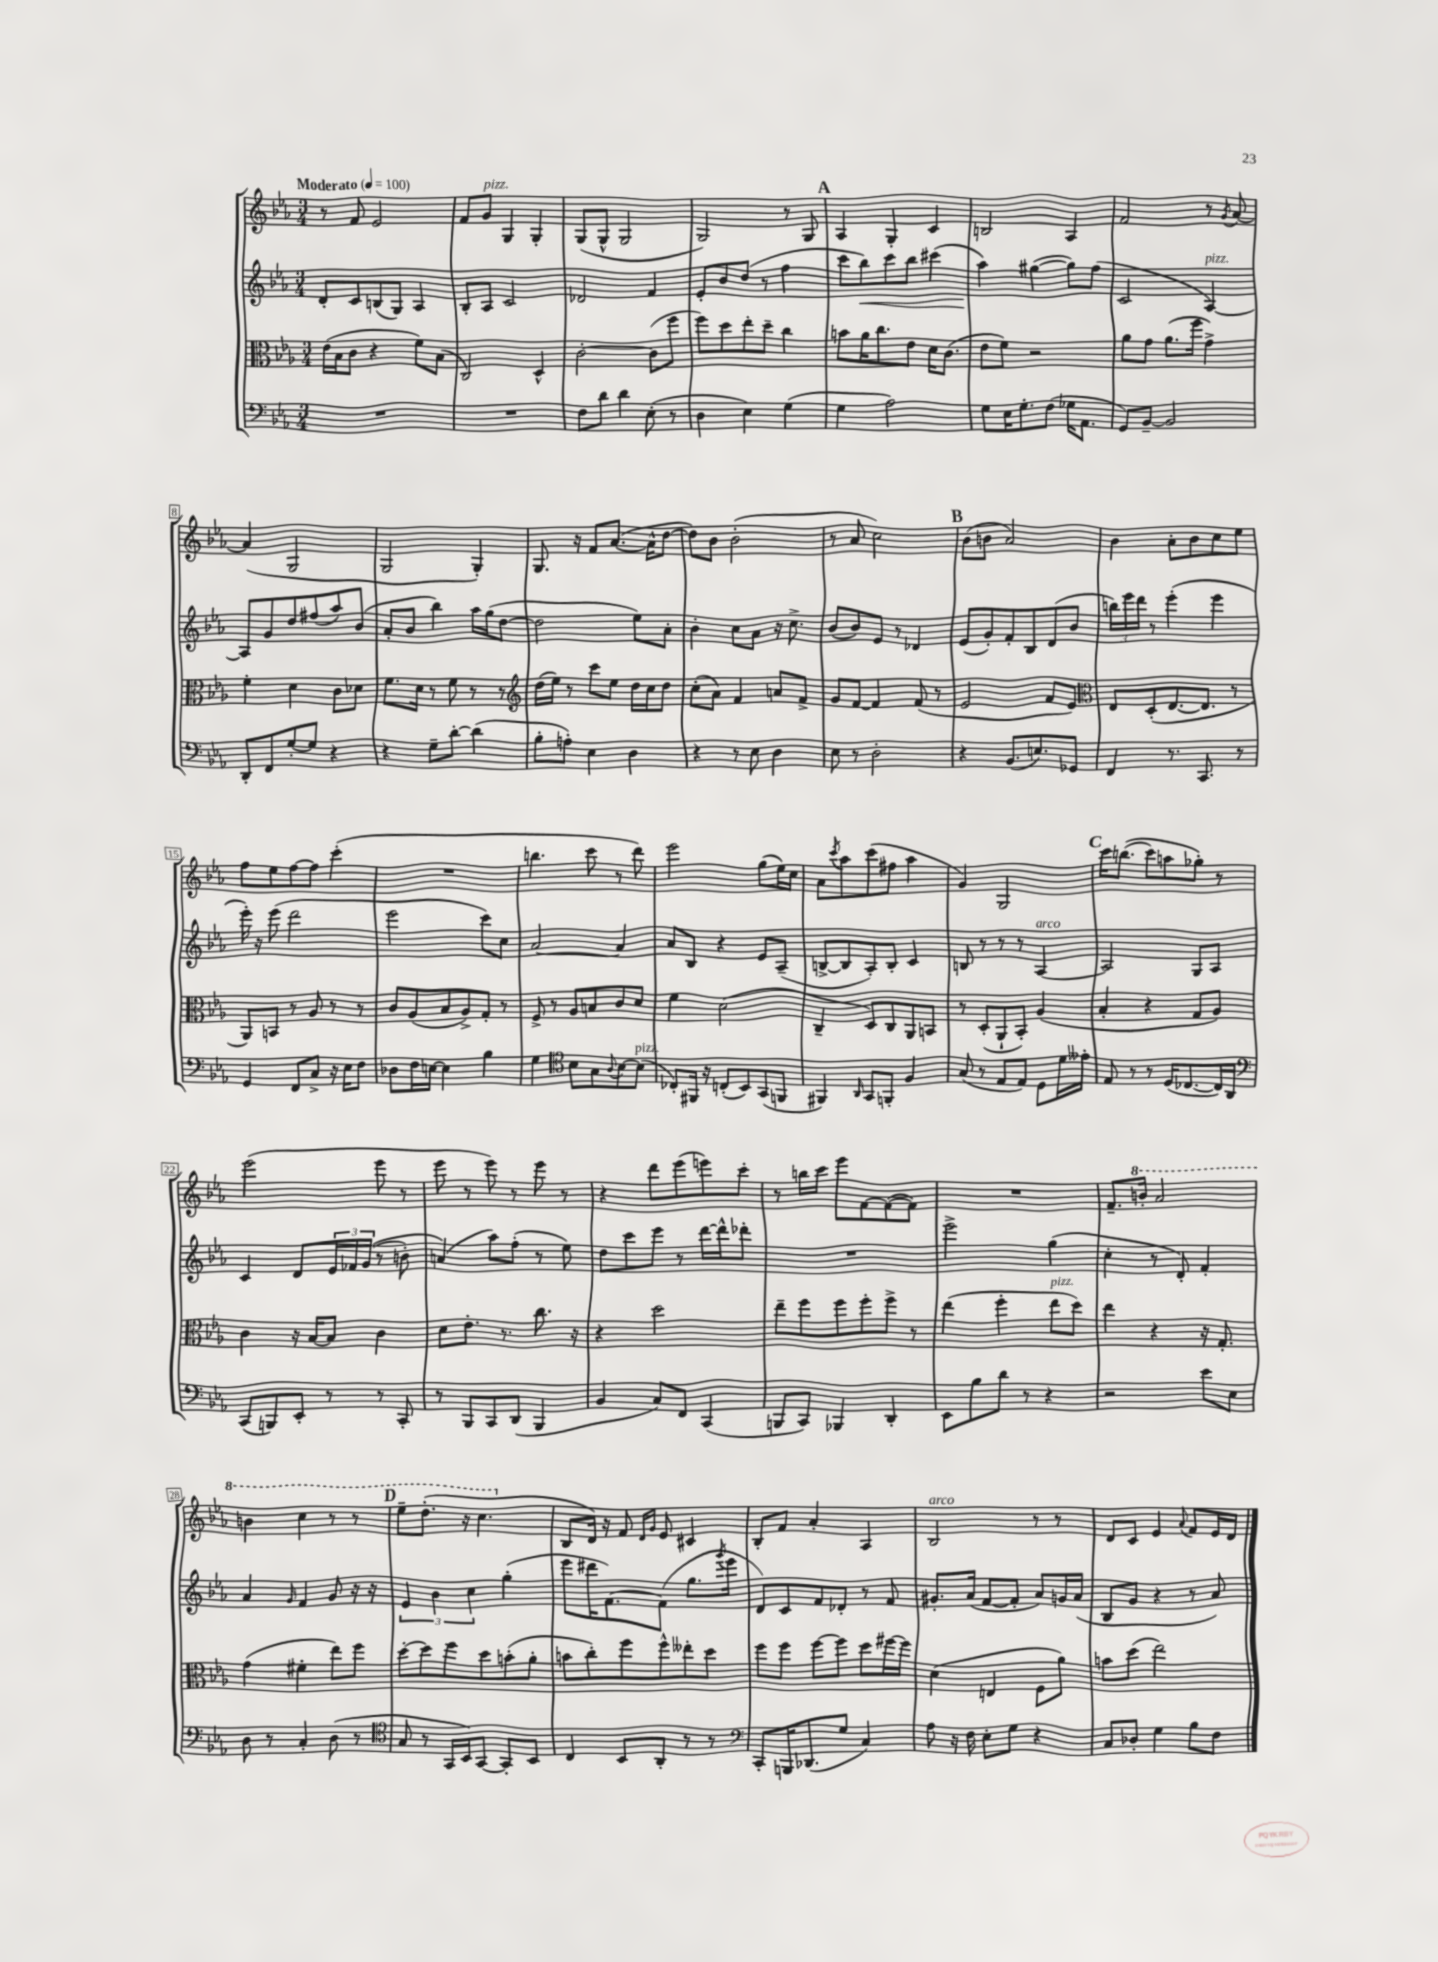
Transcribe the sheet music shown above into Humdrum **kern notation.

**kern	**kern	**kern	**kern
*staff4	*staff3	*staff2	*staff1
*clefF4	*clefC3	*clefG2	*clefG2
*k[b-e-a-]	*k[b-e-a-]	*k[b-e-a-]	*k[b-e-a-]
*M3/4	*M3/4	*M3/4	*M3/4
*MM100	*MM100	*MM100	*MM100
2.r	(16e-\LL	8d'/L	8r
.	16B-\J	.	.
.	8c\J	8c/	8f/
.	4r	(8B/	2e-/
.	.	8G/J)	.
.	8f\L)	4A-/	.
.	(8B-\J	.	.
=	=	=	=
2.r	2C/)	8B-'/L	8f/L
.	.	8A-/J	8g/J
.	.	2c/	4G/
.	4D^^/	.	4G'/
=	=	=	=
8F\L	[2c'\	2d-/	(8G/L
8d\J	.	.	8G^^/J
4d\	.	.	2G/
(8E-'\	(8c\]L	4f/	.
8r	8ff\J	.	.
=	=	=	=
4D\	8ff\L)	8e-'/L	2G/)
.	8dd\	8b-/	.
4E-\)	8ee-'\	(8dd/J	.
.	8dd~\J	8r	.
(4G\	4cc\	4ff\	8r
.	.	.	8G/
=	=	=	=
4G\	8b\L	8ccc\L	4A-/
.	16a-\K	8bb-\)	.
.	8.cc\	.	.
2A-\)	.	8ccc\	4G'/
.	8e-\J	8bb-\J	.
.	16d\LK	(4ccc#\	4c/
.	(8.c\J	.	.
=	=	=	=
8G\L	8e-\L	4aa-\)	2B/
16E-\K	8f\J)	.	.
8.G'\	.	.	.
.	2r	([4gg#\	.
(8F\J	.	.	.
16G-\LK	.	8gg#\]L)	4A-/
8.AA-\J	.	.	.
.	.	(8ff\J	.
=	=	=	=
8GG/L)	8a-\L	2c/	2f/
[8BB-~/J	8g\J	.	.
2BB-/]	(8.a-\L	.	.
.	16ff\Jk	.	.
.	4g^\)	[4A-/)	8r
.	.	.	8qg/
.	.	.	[8a-/
=	=	=	=
8DD'/L	4f'\	8A-/]L	(4a-/]
8FF/	.	8g/	.
[8G'/	4d\	8dd/	2G/
8G/]J	.	(8ff#/	.
4r	8c\L	8aa-/)	.
.	8d-\J	(8b-/J	.
=	=	=	=
4r	8.f\L	8a-'/L	2G/
.	.	8b-/J	.
.	16d\Jk	.	.
8G~\L	8r	4bb-\)	.
[8d'\J	8f\	.	.
(4d\]	8r	16aa-\LL	4G'/)
.	.	(16gg\J	.
.	8r	[8dd\J	.
=	=	=	=
*	*clefG2	*	*
8B-'\L	(16dd\LL	2dd\]	8.G/
.	16ee-\JJ)	.	.
8A'\J)	8r	.	.
.	.	.	16r
4E-\	8ccc\L	.	8f/L
.	8ee-\J	.	([8.a-/J
4D\	16dd\LL	8ee-\L)	.
.	16cc\J	.	16a-^^\]LK
.	8dd\J	8a-'\J	[8dd\J
=	=	=	=
4r	(8cc'\L	4b-'\	8dd\]L)
.	8a-\J)	.	8b-\J
8r	4f/	8cc\L	(2b-'\
8E-\	.	8a-\J	.
4D\	8a/L	16r	.
.	.	8.cc^\	.
.	8f^/J	.	.
=	=	=	=
8E-\	8g/L	(8b-/L	8r
8r	[8f/J	8b-/)	8a-/
2D'\	4f/]	8e-/J	2cc\)
.	.	8r	.
.	(8f/	4d-/	.
.	8r	.	.
=	=	=	=
4r	2e-/	(8e-/L	(8b-\L
.	.	8g'/)	8b\J
(8.BB-/L	.	8f'/	2a-/)
.	.	8B-/	.
8.E/)	.	.	.
.	8f/L	(8d/	.
8GG-/J	8e-/J)	8b-/J	.
=	=	=	=
*	*clefC3	*	*
4FF/	8E-/L	24bb\LL)	4b-\
.	.	24eee-\	.
.	.	24ddd\JJ	.
.	(8D'/	8r	.
8.r	[8.E-/	(4eee-'\	8a-'\L
.	.	.	8b-\
8.CC/	8.E-/]J	.	.
.	.	4eee-\	8cc\
8r	8r	.	8ee-\J
=	=	=	=
4GG/	8AA-/L)	16eee-'\)	8ff\L
.	.	16r	.
.	8BB/J	(8eee-\	8ee-\
8FF/L	8r	2ddd\	[8ff\
8C^/J	8A-/	.	8ff\]J
16r	8r	.	(4ccc'\
16E-\LK	.	.	.
8F\J	8r	.	.
=	=	=	=
8D-\L	8c/L	2eee-\	2.r
16F\L	(8A-/	.	.
[16E\JJ	.	.	.
4E\]	8B-/	.	.
.	8A-^/)	.	.
4B-\	8G'/J	8ccc\L)	.
.	8r	8cc\J	.
=	=	=	=
4G\	8F^/	[2a-/	4.bb\
.	8r	.	.
*clefC4	*	*	*
8B-\L	8A-/L	.	.
8G\	8B/	.	8ccc\
8qqA-/	.	.	.
[8B-\	8c/	4a-/]	8r
(8B-\]J	8d/J	.	8ddd\)
=	=	=	=
8C-'/L)	4f\	8a-/L	2eee-\
16FF#/Jk	.	8B-/J	.
16r	.	.	.
(8C'/L	(2d\	4r	.
8BB-/)	.	.	.
(8GG/	.	8e-/L	(8gg\L
8FF/J	.	(8A-~/J	16ee-\L)
.	.	.	16cc\JJ
=	=	=	=
4FF#/)	4C~/	[8B^/L	8a-\L
.	.	.	8qccc/
.	.	8B/]	8aa-\
16qqAA-/	.	.	.
8GG/L	8D/L)	8A-'/)	(8ccc\
8FF'/J	8C/	8B'/J	8ff#\J
4F/	8AA-/	4c/	4aa-\
.	8BB/J	.	.
=	=	=	=
(8G/	8r	8B/	4g/)
8r	(8D'/L	8r	.
8E-/L	8AA-`/	8r	2G/
8E-/J)	8BB-'/J)	8r	.
8D\L	(4A-/	[4A-/	.
16d\L	.	.	.
16e--'\JJ	.	.	.
=	=	=	=
8E-/	4B-'/	2A-/]	16ccc\LK
.	.	.	&((8.bb\J
8r	.	.	.
8r	4r	.	8ccc\L)
(16D/LK	.	.	8aa\
[8.C-/	.	.	.
.	8G/L	8G/L	8gg-'\J&)
16C-/]L)	8A-/J)	8A-/J	8r
16AA-/JJ	.	.	.
=	=	=	=
*clefF4	*	*	*
(8CC/L	4c\	4c/	(2eee-\
8BBB/)	.	.	.
8EE-'/J	16r	8d/L	.
.	[16B-/LK	.	.
8r	8B-/]J	24e-/L	.
.	.	24f-/	.
.	.	&((24g/JJ	.
8r	4c\	8r	8eee-\
8CC'/	.	8b'\)	8r
=	=	=	=
8r	8d\L	(4a/&)	8eee-\
8BBB-/L	8.e-'\J	.	8r
8CC/	.	8aa-\L)	8eee-\)
.	8.r	.	.
(8DD/J	.	(8ff'\J	8r
4BBB-/	8.cc\	8r	8eee-\
.	.	8ee-\)	8r
.	16r	.	.
=	=	=	=
4BB-/	4r	8dd\L	4r
.	.	8ccc\	.
8C/L)	2dd\	8eee-\J	8ddd\L
8FF/J	.	8r	(8eee-\
(4CC/	.	[16ddd\LL	8eee\)
.	.	16ddd^^\]J	.
.	.	8ddd-'\J	8ccc'\J
=	=	=	=
8BBB/L	8ee-~\L	2.r	8r
8CC/J)	8ff\	.	16bb\LL
.	.	.	16ccc\JJ
4BBB-/	8ff\	.	8eee-\L
.	8ff'\	.	[8f\
4DD'/	8ff^\J	.	(8f\_
.	8r	.	8f\]J)
=	=	=	=
8EE-\L	(4ee-\	2eee-^\	2.r
8B-\	.	.	.
8d\J	4ff'\	.	.
8r	.	.	.
4r	8ee-\L	(4gg\	.
.	8dd\J)	.	.
=	=	=	=
2r	4ee-\	4cc'\	8.f~/L
.	.	.	16bb'/Jk
.	4r	8r	2aa-/
.	.	8d'/)	.
8e-\L	16r	4f'/	.
.	8.G'/	.	.
8E-\J	.	.	.
=	=	=	=
8D\	(4g\	4a-/	4bb\
8r	.	.	.
.	.	16qqg/	.
4C'/	4f#'\	4f/	4ccc\
(8D\	8ee-\L)	8g/	8r
8r	8ff\J	16r	8r
.	.	16r	.
=	=	=	=
*clefC4	*	*	*
8G/	[8dd'\L	6e-/	8eee-~\L
8r	8dd\]	.	(8.ddd'\J
.	.	6b-\	.
16GG/LL	8ff\	.	.
16BB-/J)	.	.	16r
.	.	6cc\	.
[8GG/J	8dd\	.	4.ccc\
8GG'/]L	(8b'\	(4gg'\	.
8BB-/J	8a-'\J	.	.
=	=	=	=
4C/	8b\L	8eee-\L	8B-/L
.	8cc'\)	16ddd#\K	16d/Jk)
.	.	[8.f\)	16r
8BB-/L	8ff\	.	8f/
.	.	.	16qqd/LL
.	.	.	16qqg/JJ
8AA-'/J	8ff^^\	(8f\]J	8e-/
8r	8ee--'\	8.gg\L	4c#/
8r	8dd\J	.	.
.	.	8qggg/	.
.	.	16eee-\Jk	.
=	=	=	=
*clefF4	*	*	*
8CC'/L	8ff\L	8d/L)	8B-'/L
16BBB/K	8ff\J	8c/	8f/J
(8.DD-/	.	.	.
.	[8ff\L	8f/	4a-'/
8G/J	8ff\]J	8d-'/J	.
4C/)	8dd\L	8r	4A-/
.	[16ff#\L	8f/	.
.	16ff#\]JJ	.	.
=	=	=	=
8A-\	(4d\	8.g#'/L	2B-/
16r	.	.	.
16F\	.	(16a-/Jk	.
8E-'\L	4E/	[8f/L	.
8G\J	.	8f'/]J	.
4r	8F\L	8a-/L)	8r
.	8a-\J)	16g/L	8r
.	.	(16a-/JJ	.
=	=	=	=
8C/L	8b\L	8B-/L	8d/L
8D-'/J	(8dd\J	8g/J	8c/J
4G\	2ee-\)	4r	4e-/
.	.	.	8qqa-/
8B-\L	.	8r	8f/L
8F\J	.	8a-/)	16e-/L
.	.	.	16d/JJ
==	==	==	==
*-	*-	*-	*-
